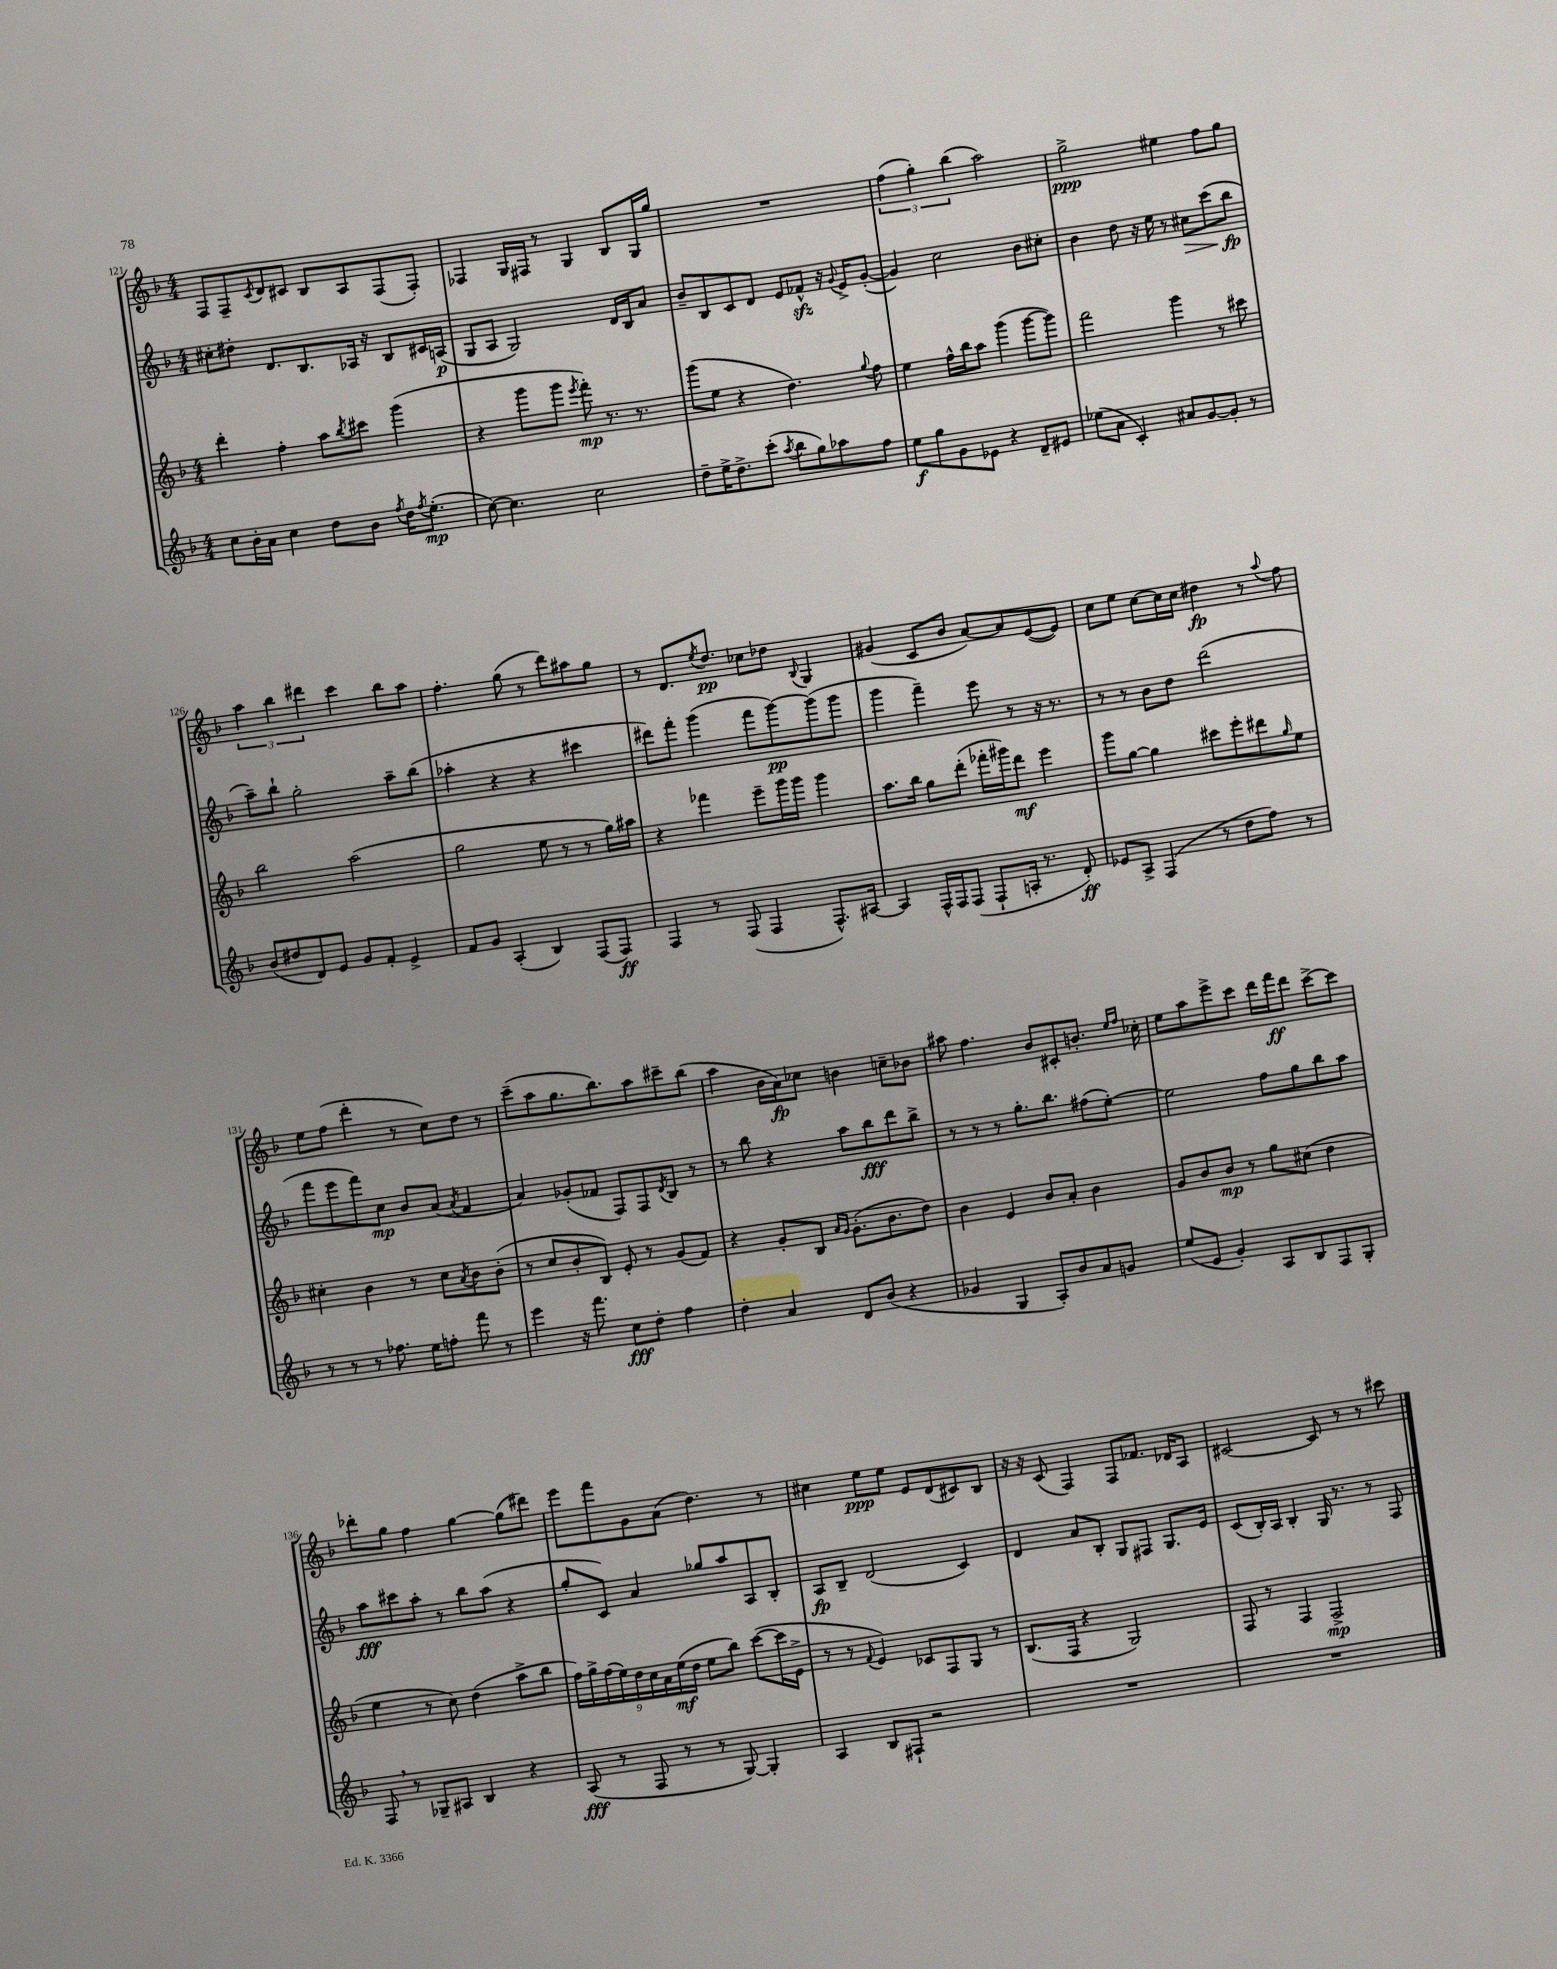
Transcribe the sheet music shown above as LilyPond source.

<<
\new StaffGroup <<
\new Staff = "s0" {
    \clef treble \key f \major \numericTimeSignature \time 4/4
    f8 f8-- \acciaccatura { c'8 } d'8 cis'8 bes8 a8 f8( f8-.) |
    fes4 g16 fis16 r8 g4 bes8 g16 g''16 |
    R1 |
    \tuplet 3/2 { f''4( g''4-.) bes''4( } a''2) |
    g''2->\ppp eis''4 f''8 g''8 |
    \tuplet 3/2 { a''4 bes''4 dis'''4 } c'''4 bes''8 a''8 |
    f''4.-. g''8( r8 d'''8) ais''8 g''8 |
    r8 d'8. \acciaccatura { e''8 } d''8.\pp ces''8 des''8 \appoggiatura { bes8 } g4 |
    gis'4( c'8 bes'8 a'8~) a'8 e'8~( e'8) |
    c''8 e''8 c''8~ c''16 c''16 dis''4\fp r8 \appoggiatura { a''8 } f''8 |
    e''8 f''8( d'''4-. r8 c''8) d''8 r8 |
    c'''8--( a''8 g''8. bes''8.) a''8 cis'''8-- bes''8( |
    a''4 bes'16 a'16\fp) ces''8 b'4 c''8-- bes'8 |
    ais''8 f''4. bes'8 cis'8-. b'8.-. \grace { e''16 f''16 } ces''16-. |
    e''8 a''8 e'''8-> c'''8 d'''16 f'''16\ff d'''8 c'''8~-> c'''8 |
    des'''8-. g''8 f''4 g''4~ g''8( dis'''8) |
    e'''8 f'''8 g'8 a'8( d''4.) r8 |
    cis''4 e''8\ppp e''8 e'8 d'8( cis'8) bes8 |
    r16 r16 c'8( f4) f8 fes'8. des'16 a8 |
    cis'2~ cis'8 r8 r8 cis'''8 \bar "|." |
}
\new Staff = "s1" {
    \clef treble \key f \major \numericTimeSignature \time 4/4
    cis''8-. dis''8-. d'8. bes8. aes16 r16 bes8 cis'16 a16\p( |
    g8 a8 g2) d'16 bes16 a'8 |
    bes'8-- bes8 c'8 d'8 e'8 fes'8-^\sfz r16 \appoggiatura { g'8 } e'16-> g'8~-.( |
    g'4) c''2 bes'8 cis''8-. |
    bes'4 d''8 r16 e''16 r8 cis''8\> c'''8( bes''8\fp\! |
    a''8--) bes''8-! g''2-. a''8-- bes''8( |
    aes''4-. r4 r4 cis'''4 |
    dis'''8) f'''8-. g'''4( f'''8 g'''8~\pp) g'''8( g'''8 |
    g'''4 f'''4--) e'''8 r8 r16 r8. |
    r8 r8 bes'8 d''8 d'''2( |
    f'''8 e'''8 f'''8) c''8\mp bes'8 a'8( \acciaccatura { a'8 } f'4 |
    a'4) ges'8-.( fes'8 f8) f8 \acciaccatura { d'8 } bes8 r8 |
    r8 bes''8 r4 a''8 bes''8\fff d'''8 bes''8-> |
    r8 r8 r8 g''8.-. bes''8. fis''8( e''8~-.) |
    e''2 f''8 g''8 bes''8 a''8 |
    a''8\fff cis'''8 a''8-. r8 bes''8 a''8( r4 |
    g''8-. c'8) a'4 ges''8 a''8 a8 bes8-. |
    a8\fp bes8-- d'2( c'4) |
    d'4 a'8 bes8-. g8 fis8 g8. e'16 |
    c'8( bes16-.) a16 bes4-. g16 r8. r8 f8 \bar "|." |
}
\new Staff = "s2" {
    \clef treble \key f \major \numericTimeSignature \time 4/4
    d'''4-. f''4-. a''8 \acciaccatura { bes''8 } cis'''8 g'''4( |
    r4 g'''8 g'''8 \acciaccatura { e'''8 } f'''8-.\mp) r8. r8. |
    g'''8( e''8 r4 d''4.) \appoggiatura { g''8 } f''8 |
    e''4 f''16-^ bes''16 a''8 g'''4( g'''8~ g'''8) |
    f'''2 g'''4 r8 cis'''8 |
    bes''2 a''2( |
    g''2 e''8 r8 r8 g''16) ais''16 |
    r4 fes'''4 e'''8-- g'''16 g'''16 g'''4 |
    a''8. bes''16 g''8 d'''8-.( fes'''16-. gis'''16) d'''8\mf e'''4 |
    g'''8 g''8~ g''4 cis'''8 e'''8-. dis'''8 \grace { g''16 } e''8 |
    cis''4-. bes'4 r8 cis''8 \acciaccatura { a'8 } bes'8 bes'8-.( |
    r8 c''8 bes'8-. bes8) e'8-. r8 g'8( f'8) |
    r4 g'8-. bes8 \grace { a'16 g'16 } g'8.-.( bes'8. d''8) |
    bes'4 e'4 bes'8 a'8-. bes'4 |
    g'8 bes'8 bes'8\mp r8 g''8 cis''8( d''4 |
    e''4 r8 c''8) d''4( a''8-> bes''8 |
    \tuplet 9/8 { f''16) g''16-> f''16( e''16) d''16 c''16 a'16 e''16\mf( d''16 } e''8 bes''8) c'''8~( c'''16 e'16-> |
    r8 r8 \appoggiatura { f'8 } e'4) ces'8 f8 g8 r8 |
    bes8.( f16 r4 g2) |
    f8 r8 f4 f2->\mp \bar "|." |
}
\new Staff = "s3" {
    \clef treble \key f \major \numericTimeSignature \time 4/4
    c''8 bes'16-. a'16 c''4 d''8 bes'8 \acciaccatura { f''8 } d''16 \acciaccatura { f''8 } e''8.-.\mp( |
    c''8~) c''4. c''2 |
    d''8-- e''16-> d''8.-> c'''8-.( \acciaccatura { a''8 } bes''8 g''8) aes''8 f''8 |
    e''8\f g''8 g'8 ees'8 r4 d'8-- eis'8 |
    ees''8( a'8 c'4-.) ais'8 g'8~ g'8-. r8 |
    bes'8( dis''8 d'8) e'8 g'8 f'8-. e'4-> |
    f'8 g'8 a4-.( bes4) f8( f8\ff) |
    f4 r8 f8( f4 f8.-^) ais16~ |
    ais4 f16-^ f16 f8( f8-! a16-. r8. d'8-.\ff) |
    ees'8 a8-> f4( r8 d''8 f''8) r8 |
    r8 r8 r8 fes''8. e''16 f''8-. f'''8 r8 |
    e'''4 r16 f'''8. c''8\fff d''8-. f''4 |
    d''4-. a'4 d'8 bes'8( r4 |
    ges'4 g4 a8-.) bes'8 a'8 g'8 |
    e''8( e'8 g'4-.) a8 bes8 f8 g8-. |
    f8 \breathe r8 ges8-- ais8 bes4 r4 |
    a8\fff( r8 f8 r8 r8 g8~) g4-. |
    a4 bes8 fis8-! r2 |
    R1 |
    R1 \bar "|." |
}
>>
>>
\layout { \context { \Score currentBarNumber = #121 } }
